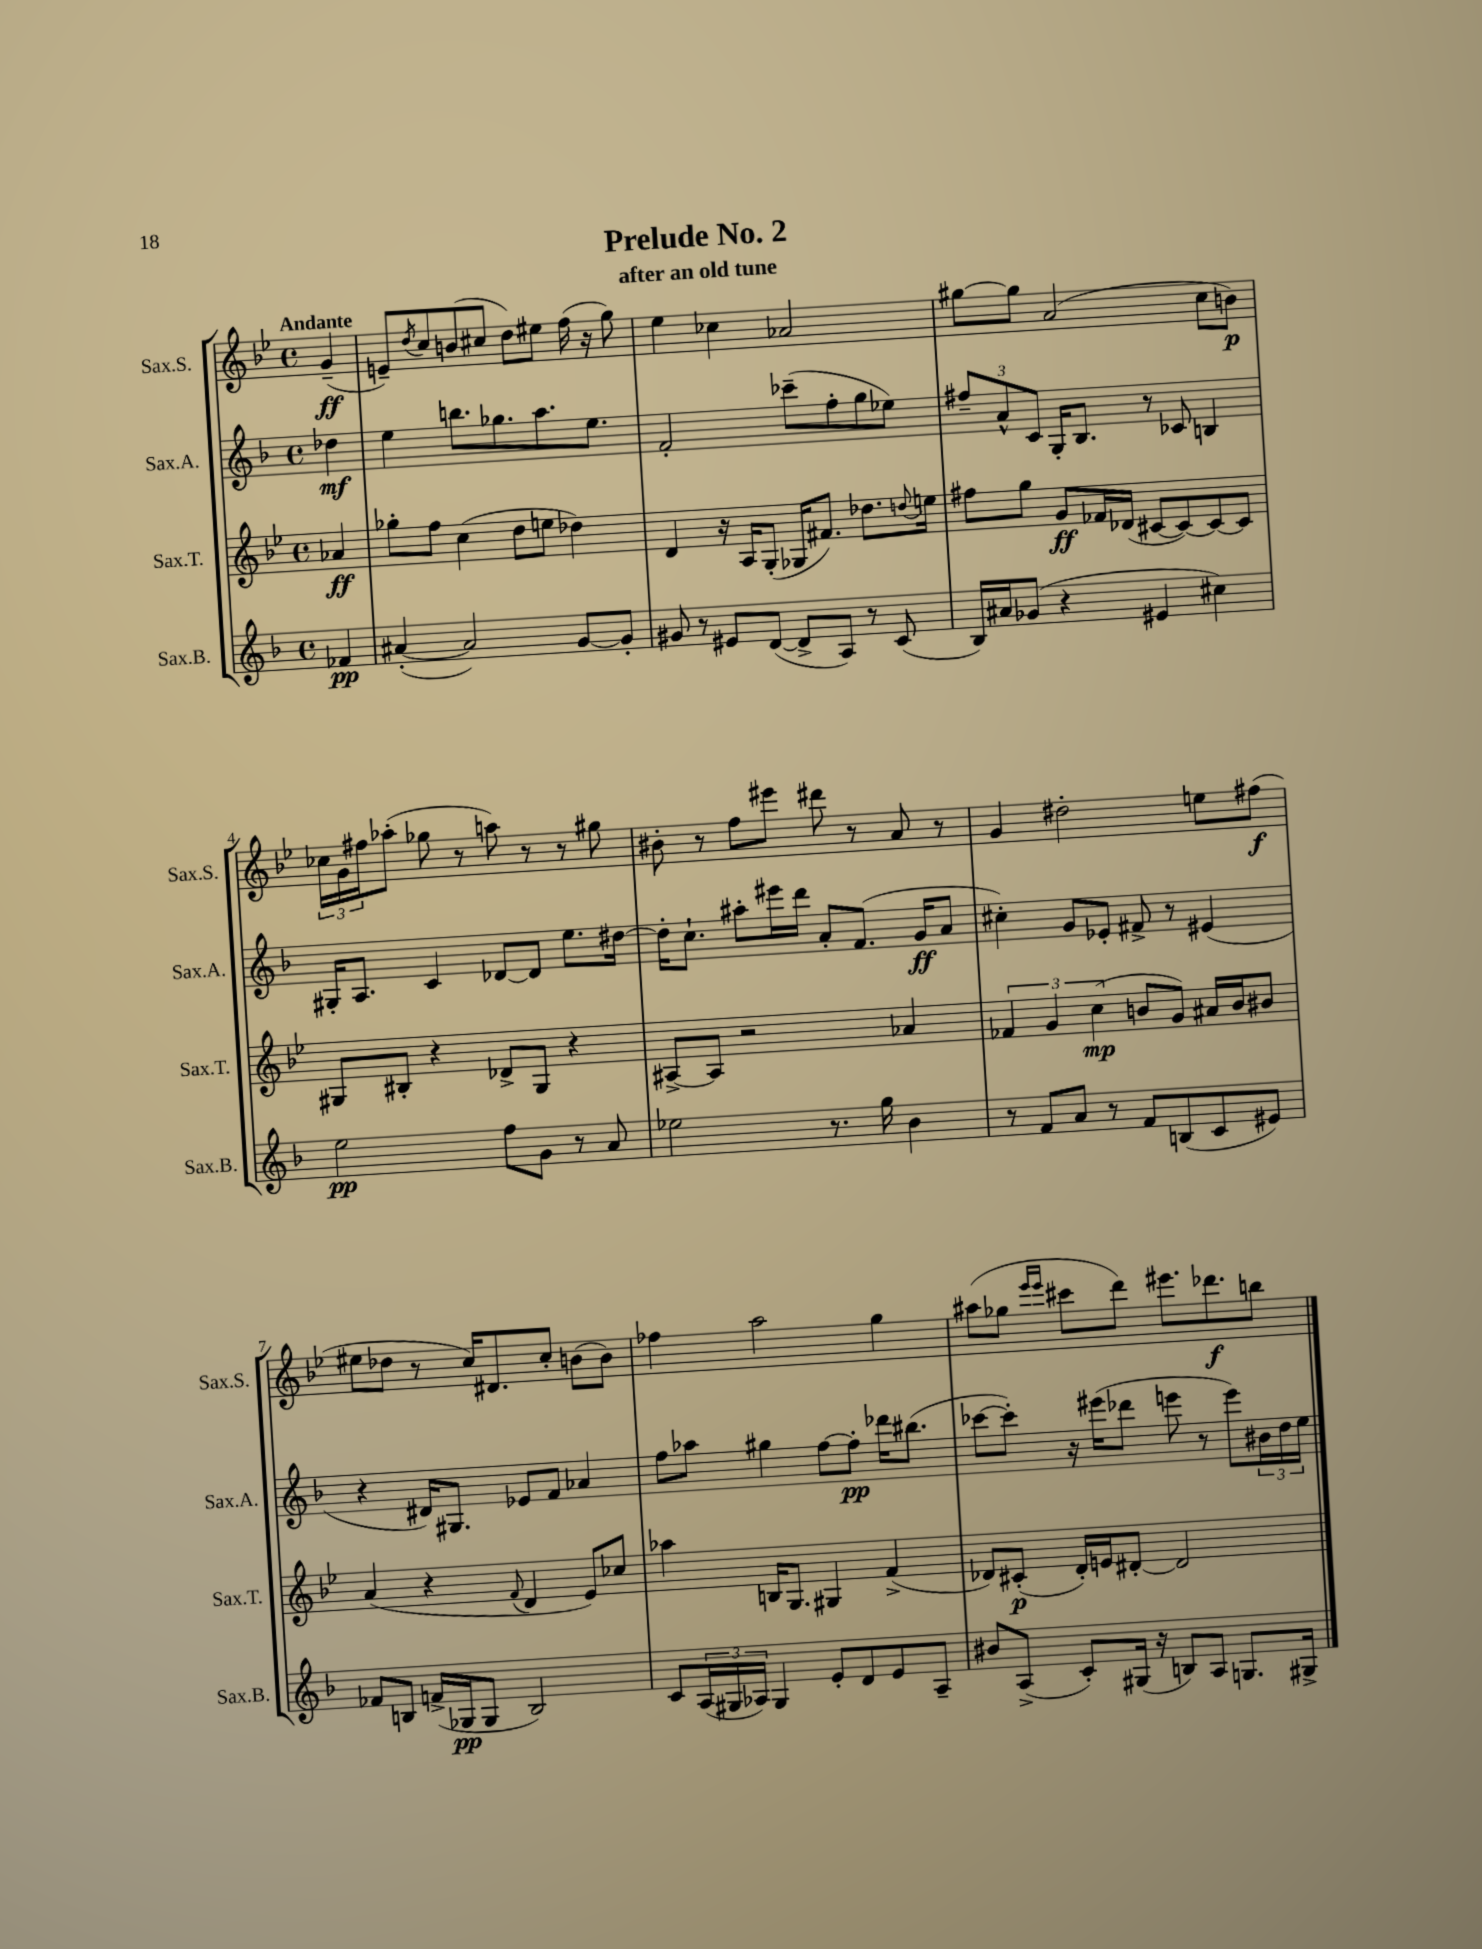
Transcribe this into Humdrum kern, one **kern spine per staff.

**kern	**kern	**kern	**kern
*staff4	*staff3	*staff2	*staff1
*clefG2	*clefG2	*clefG2	*clefG2
*k[b-]	*k[b-e-]	*k[b-]	*k[b-e-]
*M4/4	*M4/4	*M4/4	*M4/4
*met(c)	*met(c)	*met(c)	*met(c)
4f-	4a-	4dd-	(4g~
=	=	=	=
([4a#'	8gg-'	4ee	8e~)
.	.	.	8qdd
.	8ff	.	8cc
2a#])	(4cc	8.bb	(8b
.	.	.	8cc#
.	.	8.gg-	.
.	8dd	.	8dd)
.	8ee	8.aa	8ee#
[8g	4dd-)	.	(16ff
.	.	8.ee	16r
8g']	.	.	8gg)
=	=	=	=
8g#	4d	2f'	4ee-
8r	.	.	.
8e#	16r	.	4cc-
.	16A	.	.
([8d	(8G'	.	.
8d^]	16G-	(8ccc-~	2a-
.	8.f#)	.	.
8A)	.	8ff'	.
8r	8.dd-	8gg	.
(8c	.	8ee-)	.
.	8qqdd	.	.
.	16ee	.	.
=	=	=	=
16B-)	8ff#	12ff#~	[8gg#
16a#	.	.	.
.	.	12a^^	.
(8g-	8gg	.	8gg#]
.	.	12c	.
4r	8g	16G'	(2a
.	.	8.B-	.
.	16f-	.	.
.	(16d-	.	.
4e#	[8c#	8r	.
.	8c#_)	8c-	.
4cc#)	8c#_	4B	8cc
.	8c#]	.	8b)
=	=	=	=
2ee	8G#	16G#'	24cc-
.	.	.	24g
.	.	8.A	.
.	.	.	24ff#
.	8B#'	.	(8aa-'
.	4r	4c	8gg-
.	.	.	8r
8ff	8d-^	[8d-	8aa)
8g	8G#	8d-]	8r
8r	4r	8.ee	8r
8a	.	.	8gg#
.	.	[16dd#	.
=	=	=	=
2ee-	[8A#^	16dd#']	8b#'
.	.	8.cc`	.
.	8A#]	.	8r
.	2r	8aa#'	8ff
.	.	16eee#	8eee#
.	.	16ddd	.
8.r	.	8a'	8ddd#
.	.	(8.f	8r
16gg	.	.	.
4b-	4a-	.	8a
.	.	16g	.
.	.	8a	8r
=	=	=	=
8r	6f-	4cc#')	4g
8f	.	.	.
.	6g	.	.
8a	.	8g	2dd#'
.	(6cc	.	.
8r	.	8e-'	.
8f	8b	8f#^	.
(8B	8g)	8r	.
8c	16a#	(4e#	8ee
.	16b	.	.
8e#)	8b#	.	(8ff#
=	=	=	=
8f-	(4a	4r	8ee#
8B	.	.	8dd-
(16f^	4r	16d#)	8r
16G-	.	8.G#	.
8G-	.	.	16cc)
.	.	.	8.d#
.	8qqf	.	.
2B)	4d	8e-	.
.	.	8f	8cc'
.	8e-)	4a-	(8b
.	8cc-	.	8b)
=	=	=	=
8c	4aa-	8ff	4ff-
(24A	.	8aa-	.
24G#	.	.	.
24A-)	.	.	.
4G#	16B	4gg#	2aa
.	8.G	.	.
8e'	4G#	[8ff	.
8d	.	8ff']	.
8e	(4f^	16ddd-	4gg
.	.	(8.bb#	.
8A-~	.	.	.
=	=	=	=
8b#	8d-)	[8ccc-	(8aa#
(8A^	(8c#'	8ccc-'])	8gg-
.	.	.	16qqeee-
.	.	.	16qqeee-
8c')	16d-')	16r	8ccc#
.	16e	(16eee#	.
(16G#	[8d#'	8ddd-	8ddd)
16r	.	.	.
8B)	2d#]	8eee	8.eee#
8A	.	8r	.
.	.	.	8.ddd-
8.G	.	8eee)	.
.	.	24b#	8bb
.	.	24dd	.
16G#^	.	.	.
.	.	24ee	.
==	==	==	==
*-	*-	*-	*-
